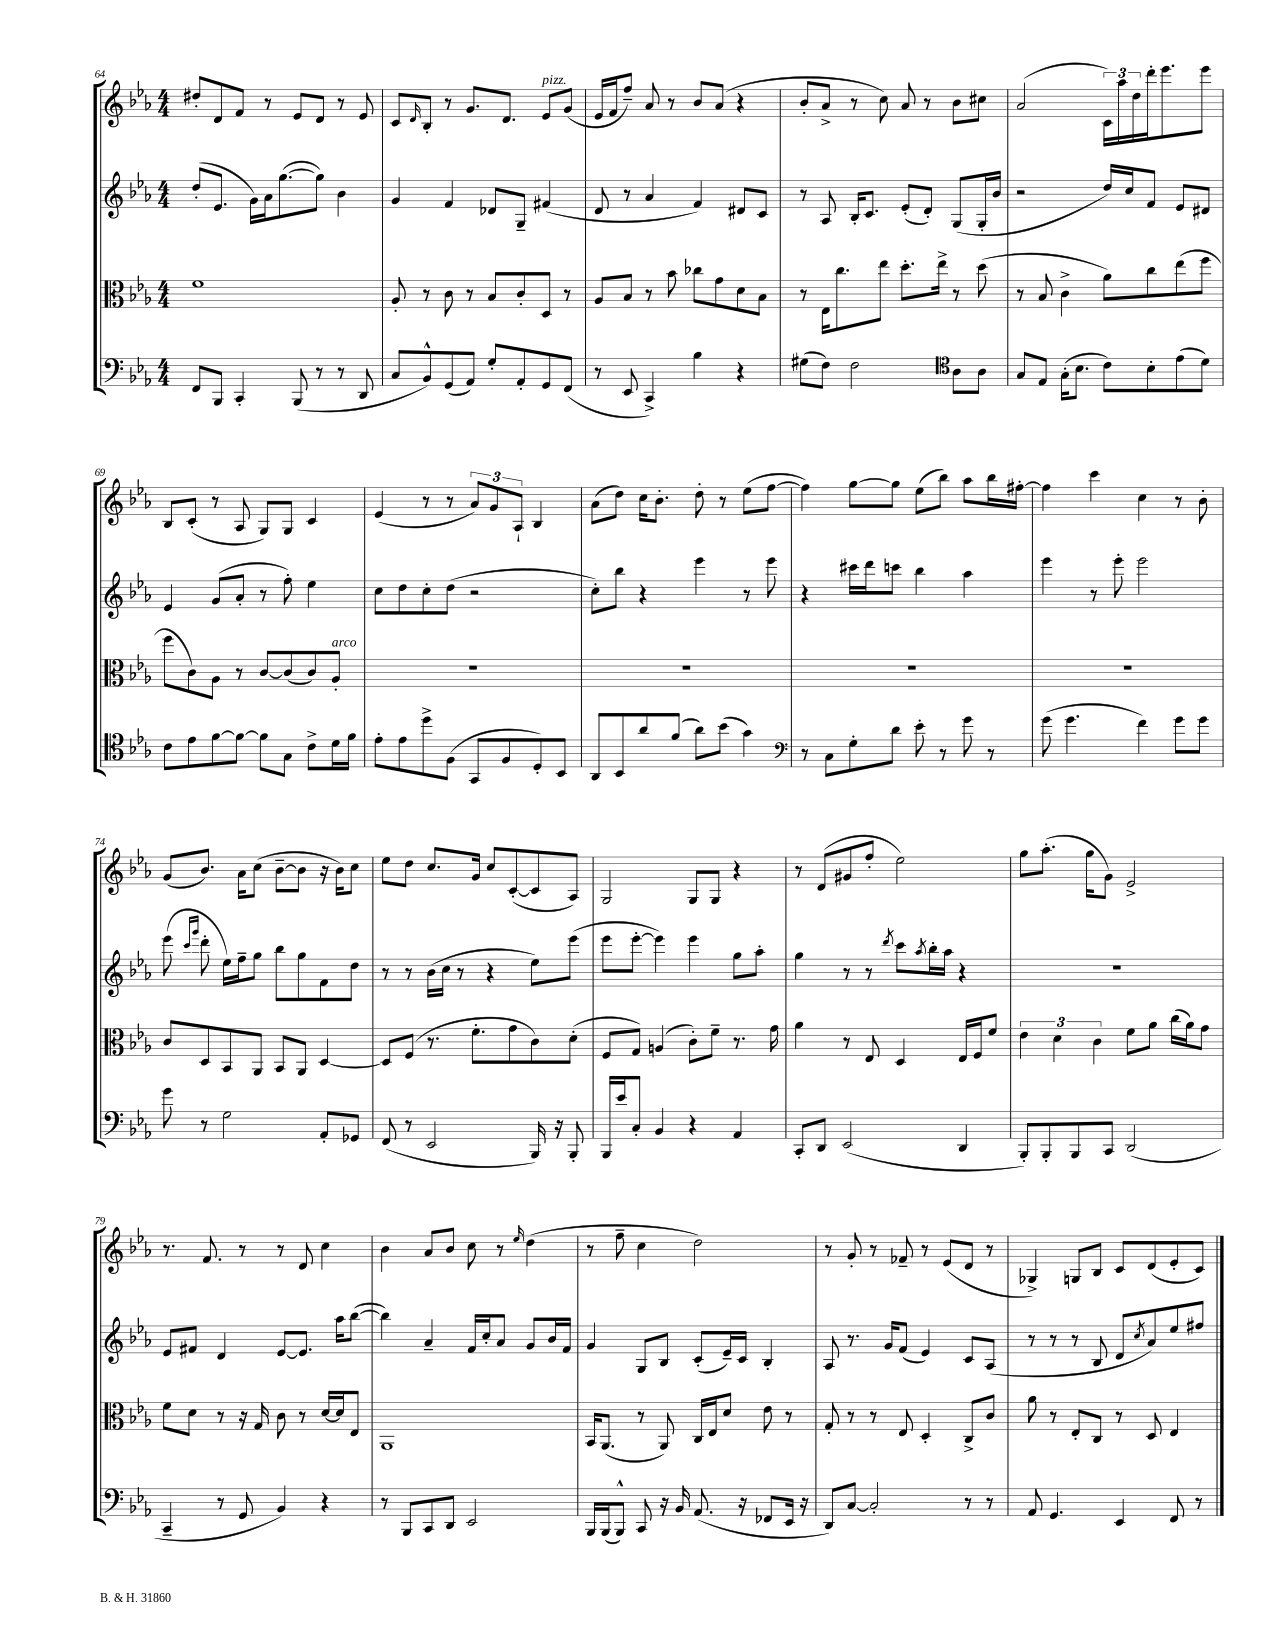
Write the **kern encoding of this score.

**kern	**kern	**kern	**kern
*staff4	*staff3	*staff2	*staff1
*clefF4	*clefC3	*clefG2	*clefG2
*k[b-e-a-]	*k[b-e-a-]	*k[b-e-a-]	*k[b-e-a-]
*M4/4	*M4/4	*M4/4	*M4/4
8FF	1f	(8dd'	8dd#'
8BBB-	.	8.e-	8d
4CC'	.	.	8f
.	.	16g)	.
.	.	16a-	8r
.	.	([8.gg	.
(8BBB-	.	.	8e-
8r	.	8gg])	8d
8r	.	4b-	8r
8DD	.	.	8e-
=	=	=	=
8C	8A-'	4g	8c
.	.	.	16qqd
8BB-^^)	8r	.	8B-'
(8GG	8c	4f	8r
8AA-)	8r	.	8.g
8G'	8B-	8d-	.
.	.	.	8.d
8AA-'	8c'	8G~	.
8GG	8D	(4f#	8e-
(8FF	8r	.	(8g
=	=	=	=
8r	8A-	8d	16e-
.	.	.	16f
8EE-	8B-	8r	8ff~)
4CC^)	8r	4a-	8a-
.	8b-	.	8r
4B-	8cc-	4f)	8b-
.	8g	.	(8a-
4r	8d	8d#	4r
.	8B-	8c	.
=	=	=	=
(8G#	8r	8r	8b-'
8F)	16E-	8A-	8a-^
.	8.cc	.	.
2F	.	16B-'	8r
.	.	8.c	.
.	8ee-	.	8cc)
.	8.dd'	(8e-'	8a-
.	.	8d')	8r
.	16ee-^	.	.
*clefC4	*	*	*
8A-	8r	(8G	8b-
8A-	(8dd	16G'	8cc#
.	.	16b-	.
=	=	=	=
8G	8r	2r	(2a-
8E-	8B-	.	.
(16G'	4c^	.	.
8.B-	.	.	.
8c)	8a-)	16dd)	24c)
.	.	.	24aa-
.	.	16cc	.
.	.	.	24dd
8B-'	8cc	8f	16ddd'
.	.	.	8.eee-
(8e-	(8ee-	8e-	.
8d)	8ff	8d#	8eee-
=	=	=	=
8c	8ff	4e-	8B-
8e-	8c)	.	(8c'
[8f	8A-	(8g	8r
8f_	8r	8a-'	8A-
8f]	[8c	8r	8G)
8G	(8c]	8ff')	8G
8c^	8c)	4ee-	4c
16d	8A-'	.	.
16f	.	.	.
=	=	=	=
8e-'	1r	8cc	(4e-
8e-	.	8dd	.
8dd^	.	8cc'	8r
(8F	.	(8dd	8r
8GG	.	2r	12a-)
.	.	.	12g
8F	.	.	.
.	.	.	12A-`
8D')	.	.	4B-
8BB-	.	.	.
=	=	=	=
8AA-	1r	8cc')	(8a-
8BB-	.	8bb-	8dd)
8a-	.	4r	16cc
.	.	.	8.b-'
(8f	.	.	.
8a-)	.	4eee-	8dd'
(8b-	.	.	8r
4g)	.	8r	(8ee-
.	.	8eee-	[8ff
=	=	=	=
*clefF4	*	*	*
8r	1r	4r	4ff])
8C	.	.	.
8G'	.	16ccc#	[8gg
.	.	16ddd	.
8d	.	8ccc	8gg]
8e-'	.	4bb-	(8ee-
8r	.	.	8bb-)
8g	.	4aa-	8aa-
8r	.	.	16bb-
.	.	.	[16ff#'
=	=	=	=
(8g	1r	4eee-	4ff#]
4.g	.	.	.
.	.	8r	4ccc
.	.	8eee-'	.
4f)	.	2eee-	4cc
8g	.	.	8r
8g	.	.	8b-'
=	=	=	=
8g	8c	(8eee-	(8g
.	.	16qqccc	.
.	.	16qqggg	.
8r	8D	8ddd'	8.b-)
2G	8BB-	16ee-)	.
.	.	16ff~	16a-
.	8AA-	8gg	(8cc
.	8BB-	8bb-	[8b-~
.	8AA-	8gg	8b-]
8AA-'	[4D	8f	16r
.	.	.	16b-)
8GG-	.	8dd	8cc
=	=	=	=
(8FF	8D]	8r	8ee-
8r	(8F	8r	8dd
2EE-	8.r	(16b-	8.cc
.	.	16cc	.
.	.	8r	.
.	8.f'	.	16g
.	.	4r	8cc
.	8g	.	([8c'
16BBB-)	8c)	8ee-)	8c]
16r	.	.	.
8BBB-'	(8d'	(8eee-	8A-)
=	=	=	=
16BBB-	8F	8eee-	2G
16e-	.	.	.
8C'	8G)	[8eee-'	.
4BB-	(4A	4eee-])	.
4r	8c')	4eee-	8G
.	8f~	.	8G
4AA-	8.r	8gg	4r
.	.	8aa-'	.
.	16g	.	.
=	=	=	=
8CC'	4a-	4gg	8r
8DD	.	.	(8d
(2EE-	8r	8r	8g#
.	8E-	8r	8ff'
.	.	8qddd	.
.	4D	8ccc	2ee-)
.	.	8qaa-	.
.	.	16bb-'	.
.	.	16aa-	.
4DD	16E-	4r	.
.	16F	.	.
.	8f	.	.
=	=	=	=
8BBB-')	6e-	1r	8gg
8BBB-'	.	.	(8.aa-'
.	6d	.	.
8BBB-	.	.	.
.	.	.	16gg
.	6c	.	.
8CC	.	.	8g)
(2DD	8f	.	2e-^
.	8a-	.	.
.	(16cc	.	.
.	16a-)	.	.
.	8g	.	.
=	=	=	=
4CC~	8f	8e-	8.r
.	8d	8f#	.
.	.	.	8.f
8r	8r	4d	.
8GG	16r	.	8r
.	16G	.	.
4BB-)	8c	[8e-	8r
.	8r	8.e-]	8d
4r	[16d	.	4cc
.	16d]	16aa-	.
.	8E-	([8bb-	.
=	=	=	=
8r	1AA-	4bb-])	4b-
8BBB-	.	.	.
8CC	.	4a-~	8a-
8DD	.	.	8b-
2EE-	.	16f	8cc
.	.	16cc'	.
.	.	8a-	8r
.	.	.	16qqee-
.	.	8g	(4dd
.	.	16b-	.
.	.	16f	.
=	=	=	=
16BBB-	16BB-	4g	8r
(16BBB-	(8.AA-	.	.
8BBB-^^)	.	.	8ff~
8CC	8r	8G	4cc
16r	8AA-)	8B-	.
16BB-	.	.	.
(8.AA-	16C	(8c'	2dd)
.	16E-	.	.
.	8d	16e-~)	.
16r	.	16c	.
8FF-	8e-	4B-'	.
16EE-	8r	.	.
16r	.	.	.
=	=	=	=
8DD)	8G'	8A-	8r
[8C	8r	8.r	8g'
2C']	8r	.	8r
.	.	16g	.
.	8E-	(8f	8f-~
.	4D'	4e-)	8r
.	.	.	(8e-
8r	8C^	8c	8d
8r	8c	(8A-	8r
=	=	=	=
8AA-	8a-	8r	4G-^)
4.GG	8r	8r	.
.	8E-'	8r	8G
.	8C	8B-	8B-
4EE-	8r	8d	8c
.	.	8qcc	.
.	8D	8a-)	(8d
8FF	4E-	8ee-	8e-'
8r	.	8ff#	8c)
==	==	==	==
*-	*-	*-	*-
